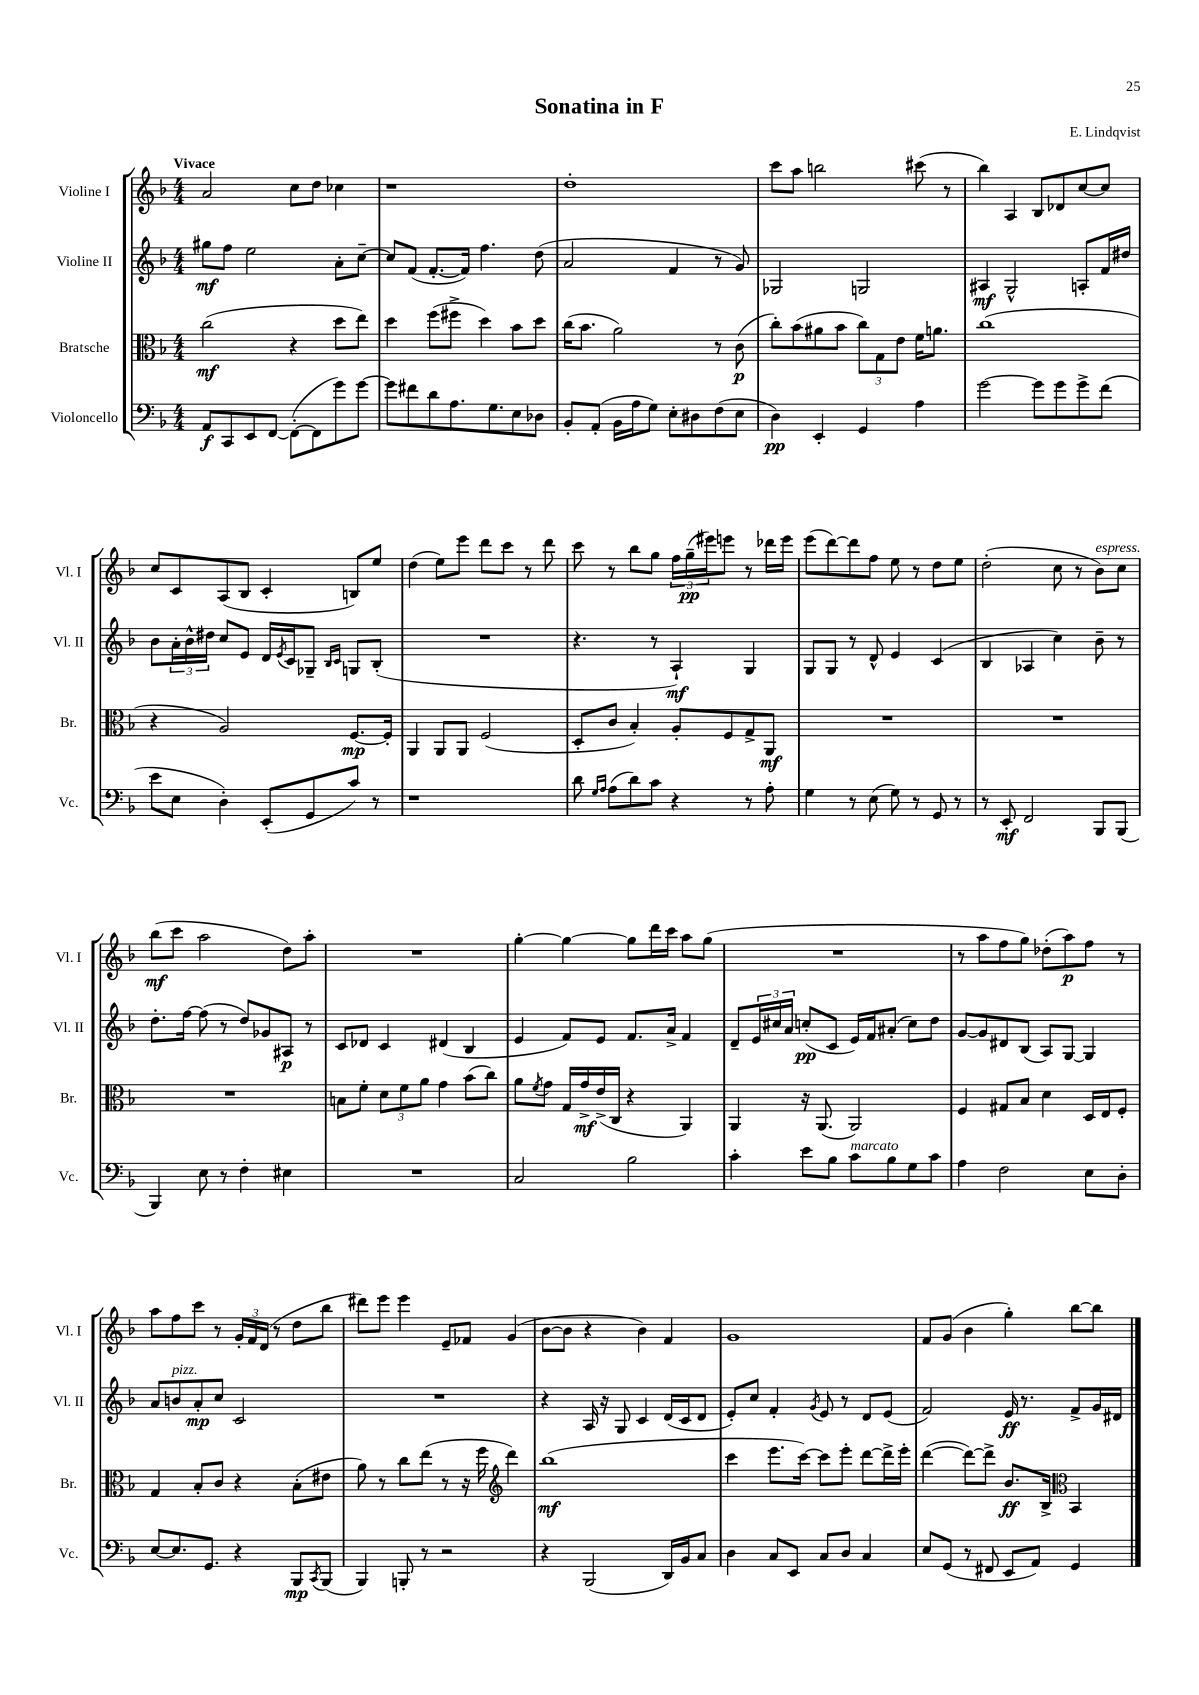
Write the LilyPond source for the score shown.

\header { title = "Sonatina in F" composer = "E. Lindqvist" }
<<
\new StaffGroup <<
\new Staff = "s0" \with { instrumentName = "Violine I" shortInstrumentName = "Vl. I" } {
    \clef treble \key f \major \numericTimeSignature \time 4/4 \tempo "Vivace"
    a'2 c''8 d''8 ces''4 |
    r1 |
    d''1-. |
    c'''8 a''8 b''2 cis'''8( r8 |
    bes''4) a4 bes8 des'8 c''8~ c''8 |
    c''8 c'8 a8( bes8 c'4-. b8) e''8 |
    d''4( e''8) e'''8 d'''8 c'''8 r8 d'''8 |
    c'''8 r8 bes''8 g''8 \tuplet 3/2 { f''16 g''16--\pp( eis'''16) } e'''8 r8 des'''16 e'''16 |
    e'''8( d'''8~) d'''8 f''8 e''8 r8 d''8 e''8 |
    d''2-.( c''8 r8 bes'8^\markup { \italic "espress." }) c''8 |
    bes''8\mf( c'''8 a''2 d''8) a''8-. |
    R1 |
    g''4~-. g''4~ g''8 d'''16 c'''16 a''8 g''8( |
    R1 |
    r8 a''8 f''8 g''8) des''8-.( a''8\p) f''8 r8 |
    a''8 f''8 c'''8 r8 \tuplet 3/2 { g'16-. f'16 d'16( } r8 d''8 bes''8 |
    dis'''8) e'''8 e'''4 e'8-- fes'8 g'4( |
    bes'8~ bes'8 r4 bes'4) f'4 |
    g'1 |
    f'8 g'8( bes'4 g''4-.) bes''8~ bes''8 \bar "|." |
}
\new Staff = "s1" \with { instrumentName = "Violine II" shortInstrumentName = "Vl. II" } {
    \clef treble \key f \major \numericTimeSignature \time 4/4
    gis''8\mf f''8 e''2 a'8-. c''8~-- |
    c''8 f'8( f'8.~-. f'16) f''4. d''8( |
    a'2 f'4 r8 g'8) |
    ges2 g2 |
    ais4\mf g2-^ a8-. f'16 dis''16 |
    bes'8 \tuplet 3/2 { a'16-. bes'16-^ dis''16 } c''8 e'8 d'16 \acciaccatura { e'8 } c'16 ges8-- \grace { bes16 c'16 } g8 bes8-.( |
    R1 |
    r4. r8 a4-!\mf) g4 |
    g8 g8 r8 d'8-^ e'4 c'4( |
    bes4 aes4 c''4) bes'8-- r8 |
    d''8.-. f''16~ f''8( r8 d''8) ges'8 ais8\p r8 |
    c'8 des'8 c'4 dis'4( bes4 |
    e'4 f'8) e'8 f'8. a'16-> f'4 |
    d'8-- \tuplet 3/2 { e'16 cis''16 a'16 } c''8-.\pp( c'8 e'16) f'16 ais'8-.( c''8) d''8 |
    g'8~ g'8 dis'8 bes8( a8) g8~ g4 |
    a'8 b'8^\markup { \italic "pizz." } a'8-.\mp c''8 c'2 |
    R1 |
    r4 a16 r16 g8 c'4 d'16( c'16 d'8 |
    e'8-.) c''8 f'4-. \acciaccatura { g'8 } e'8 r8 d'8 e'8( |
    f'2) e'16\ff r8. f'8-> g'16 dis'16 \bar "|." |
}
\new Staff = "s2" \with { instrumentName = "Bratsche" shortInstrumentName = "Br." } {
    \clef alto \key f \major \numericTimeSignature \time 4/4
    c''2\mf( r4 d''8 e''8) |
    d''4 f''8( fis''8-> d''4) bes'8 d''8 |
    c''16( bes'8. a'2) r8 c'8\p( |
    c''8-.) bes'8( ais'8 bes'8 \tuplet 3/2 { c''8) g8 e'8 } f'16 a'8. |
    c''1( |
    r4 a2) f8.~\mp f16-. |
    a,4 a,8 a,8 f2( |
    d8-. c'8 bes4-.) a8-. f8 g8-> a,8\mf |
    R1 |
    R1 |
    R1 |
    b8 f'8-. \tuplet 3/2 { d'8 f'8 a'8 } g'4 bes'8( c''8) |
    a'8 \acciaccatura { f'8 } g'8 g16 g'16->\mf e'16->( c16 r4 a,4) |
    a,4 r16 a,8.( a,2) |
    f4 gis8 bes8 d'4 d16 e16 f8-. |
    g4 bes8-. c'8 r4 bes8-.( eis'8 |
    a'8) r8 c''8 e''8( r8 r16 f''16 \clef treble d'''4) |
    bes''1\mf( |
    c'''4 e'''8. c'''16~) c'''8 e'''8-. d'''8~ d'''16-> e'''16-. |
    d'''4~( d'''8~) d'''8-> bes'8.\ff bes16-> \clef alto bes,4 \bar "|." |
}
\new Staff = "s3" \with { instrumentName = "Violoncello" shortInstrumentName = "Vc." } {
    \clef bass \key f \major \numericTimeSignature \time 4/4
    a,8\f c,8 e,8 f,8~ f,8~-.( f,8 g'8) g'8~ |
    g'8 fis'8 d'8 a8. g8. e8 des8 |
    bes,8-. a,8-.( bes,16 a16 g8) e8-. dis8 f8( e8 |
    d4\pp) e,4-. g,4 a4 |
    g'2~ g'8 g'8 g'8-> f'8( |
    e'8 e8 d4-.) e,8-.( g,8 c'8) r8 |
    r1 |
    d'8 \grace { g16 a16 } a8( d'8) c'8 r4 r8 a8-. |
    g4 r8 e8( g8) r8 g,8 r8 |
    r8 e,8-.\mf f,2 bes,,8 bes,,8( |
    bes,,4) e8 r8 f4-. eis4 |
    R1 |
    c2 bes2 |
    c'4-. e'8 bes8 c'8^\markup { \italic "marcato" } bes8 g8 c'8 |
    a4 f2 e8 d8-. |
    e8~ e8. g,8. r4 bes,,8\mp \acciaccatura { c,8 } bes,,8( |
    bes,,4) b,,8-. r8 r2 |
    r4 bes,,2( d,16) bes,16 c8 |
    d4 c8 e,8 c8 d8 c4 |
    e8 g,8( r8 fis,8 e,8 a,8) g,4 \bar "|." |
}
>>
>>
\layout { \context { \Score \remove "Bar_number_engraver" } }
